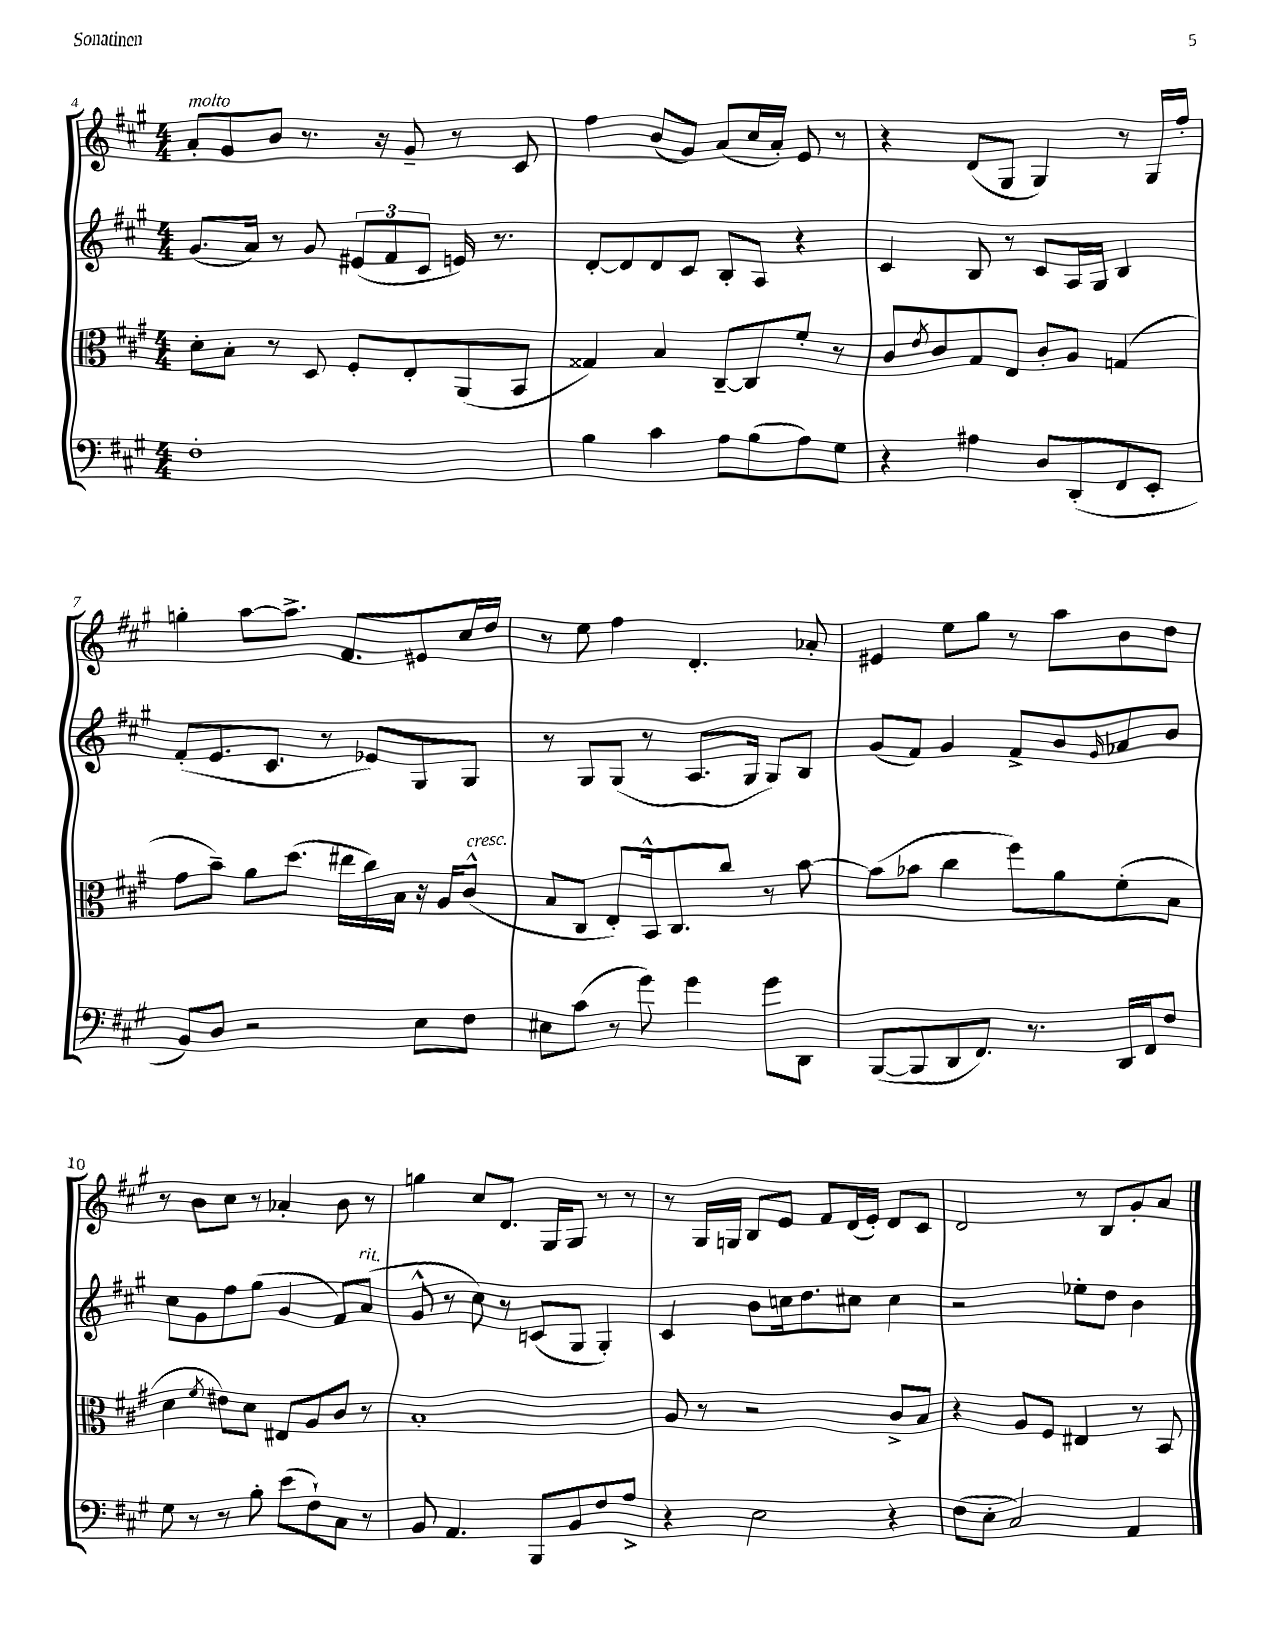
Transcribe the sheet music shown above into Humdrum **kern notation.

**kern	**kern	**kern	**kern
*staff4	*staff3	*staff2	*staff1
*clefF4	*clefC3	*clefG2	*clefG2
*k[f#c#g#]	*k[f#c#g#]	*k[f#c#g#]	*k[f#c#g#]
*M4/4	*M4/4	*M4/4	*M4/4
1F#'	8d'\L	(8.g#/L	8a'/L
.	8B'\J	.	8g#/
.	.	16a/Jk)	.
.	8r	8r	8b/J
.	8D/	8g#/	8.r
.	8F#'/L	(12e#/L	.
.	.	.	16r
.	.	12f#/	.
.	8E'/	.	8g#~/
.	.	12c#/J	.
.	(8AA/	16e/)	8r
.	.	8.r	.
.	8BB/J	.	8c#/
=	=	=	=
4B\	4G##/)	[8d'/L	4ff#\
.	.	8d/]	.
4c#\	4B/	8d/	(8b/L
.	.	8c#/J	8g#/J)
8A\L	[8C#~/L	8B'/L	(8a/L
(8B\	8C#/]	8A/J	16cc#/L
.	.	.	16a'/JJ)
8A\)	8f#'/J	4r	8e/
8G#\J	8r	.	8r
=	=	=	=
4r	8c#/L	4c#/	4r
.	8qe/	.	.
.	8c#/	.	.
4A#\	8G#/	8B/	(8d/L
.	8E/J	8r	8G#/J
8D/L	8c#'/L	8c#/L	4G#/)
(8DD'/	8A/J	16A/L	.
.	.	16G#/JJ	.
8FF#/	(4G/	4B/	8r
8EE'/J	.	.	16G#/LL
.	.	.	16ff#'/JJ
=	=	=	=
8BB/L)	8g#\L	(8f#'/L	4gg'\
8D/J	8b~\J)	8.e/	.
2r	8a\L	.	[8aa\L
.	.	8.c#/J	.
.	(8.dd\J	.	8.aa^\]J
.	.	8r	.
.	16ee#\LL	.	8.f#/L
.	16cc#\)	8e-/L)	.
.	16B\JJ	.	.
8E\L	16r	8G#/	8e#/
.	16A/LK	.	.
8F#\J	(8c#^^/J	8G#/J	16cc#/L
.	.	.	16dd/JJ
=	=	=	=
8E#\L	8B/L	8r	8r
(8c#\J	8C#/J	8G#/L	8ee\
8r	8E'/L)	(8G#/J	4ff#\
8g#\)	16BB^^/k	8r	.
.	8.C#/	.	.
4g#\	.	8.A/L	4.d'/
.	8cc#/J	.	.
.	.	16G#/Jk	.
8g#\L	8r	8G#/L)	.
8DD\J	[8b\	8B/J	8a-'/
=	=	=	=
([8BBB/L	(8b\]L	(8g#/L	4e#/
8BBB/]	8b-\J	8f#/J)	.
8DD/	4cc#\	4g#/	8ee\L
8.FF#/J)	.	.	8gg#\J
.	8ff#\L)	8f#^/L	8r
8.r	.	.	.
.	8a\	8b/	8aa\L
.	.	16qqg#/	.
16DD/LL	(8f#'\	8a-/	8b\
16FF#/J	.	.	.
8F#/J	8B\J	8b/J	8dd\J
=	=	=	=
8G#\	4d\	8cc#\L	8r
8r	.	8g#\	8b\L
.	8qf#/	.	.
8r	8e#\L)	8ff#\	8cc#\J
8B'\	8d\J	(8gg#\J	8r
(8e\L	8E#/L	4g#/	4a-'/
8F#`\)	8A/	.	.
8C#\J	8c#/J	8f#/L)	8b\
8r	8r	(8a/J	8r
=	=	=	=
8BB/	1B'	8g#^^/	4gg\
4.AA/	.	8r	.
.	.	8cc#\)	8cc#/L
.	.	8r	8.d/J
8BBB/L	.	(8c/L	.
.	.	.	16G#/LK
8BB/	.	8G#/J	8G#/J
8F#/	.	4G#'/)	8r
8A^/J	.	.	8r
=	=	=	=
4r	8A/	4c#/	8r
.	8r	.	16G#/LL
.	.	.	16G/JJ
2E\	2r	8b\L	8B/L
.	.	16cc\k	8e/J
.	.	8.dd\	.
.	.	.	8f#/L
.	.	8cc#\J	(16d/L
.	.	.	16e'/JJ)
4r	8c#^/L	4cc#\	8d/L
.	8B/J	.	8c#/J
=	=	=	=
(8F#\L	4r	2r	2d/
8E'\J	.	.	.
2C#/)	8A/L	.	.
.	8F#/J	.	.
.	4E#/	8ee-'\L	8r
.	.	8dd\J	8B/L
4AA/	8r	4b\	8g#'/
.	8BB/	.	8a/J
==	==	==	==
*-	*-	*-	*-
